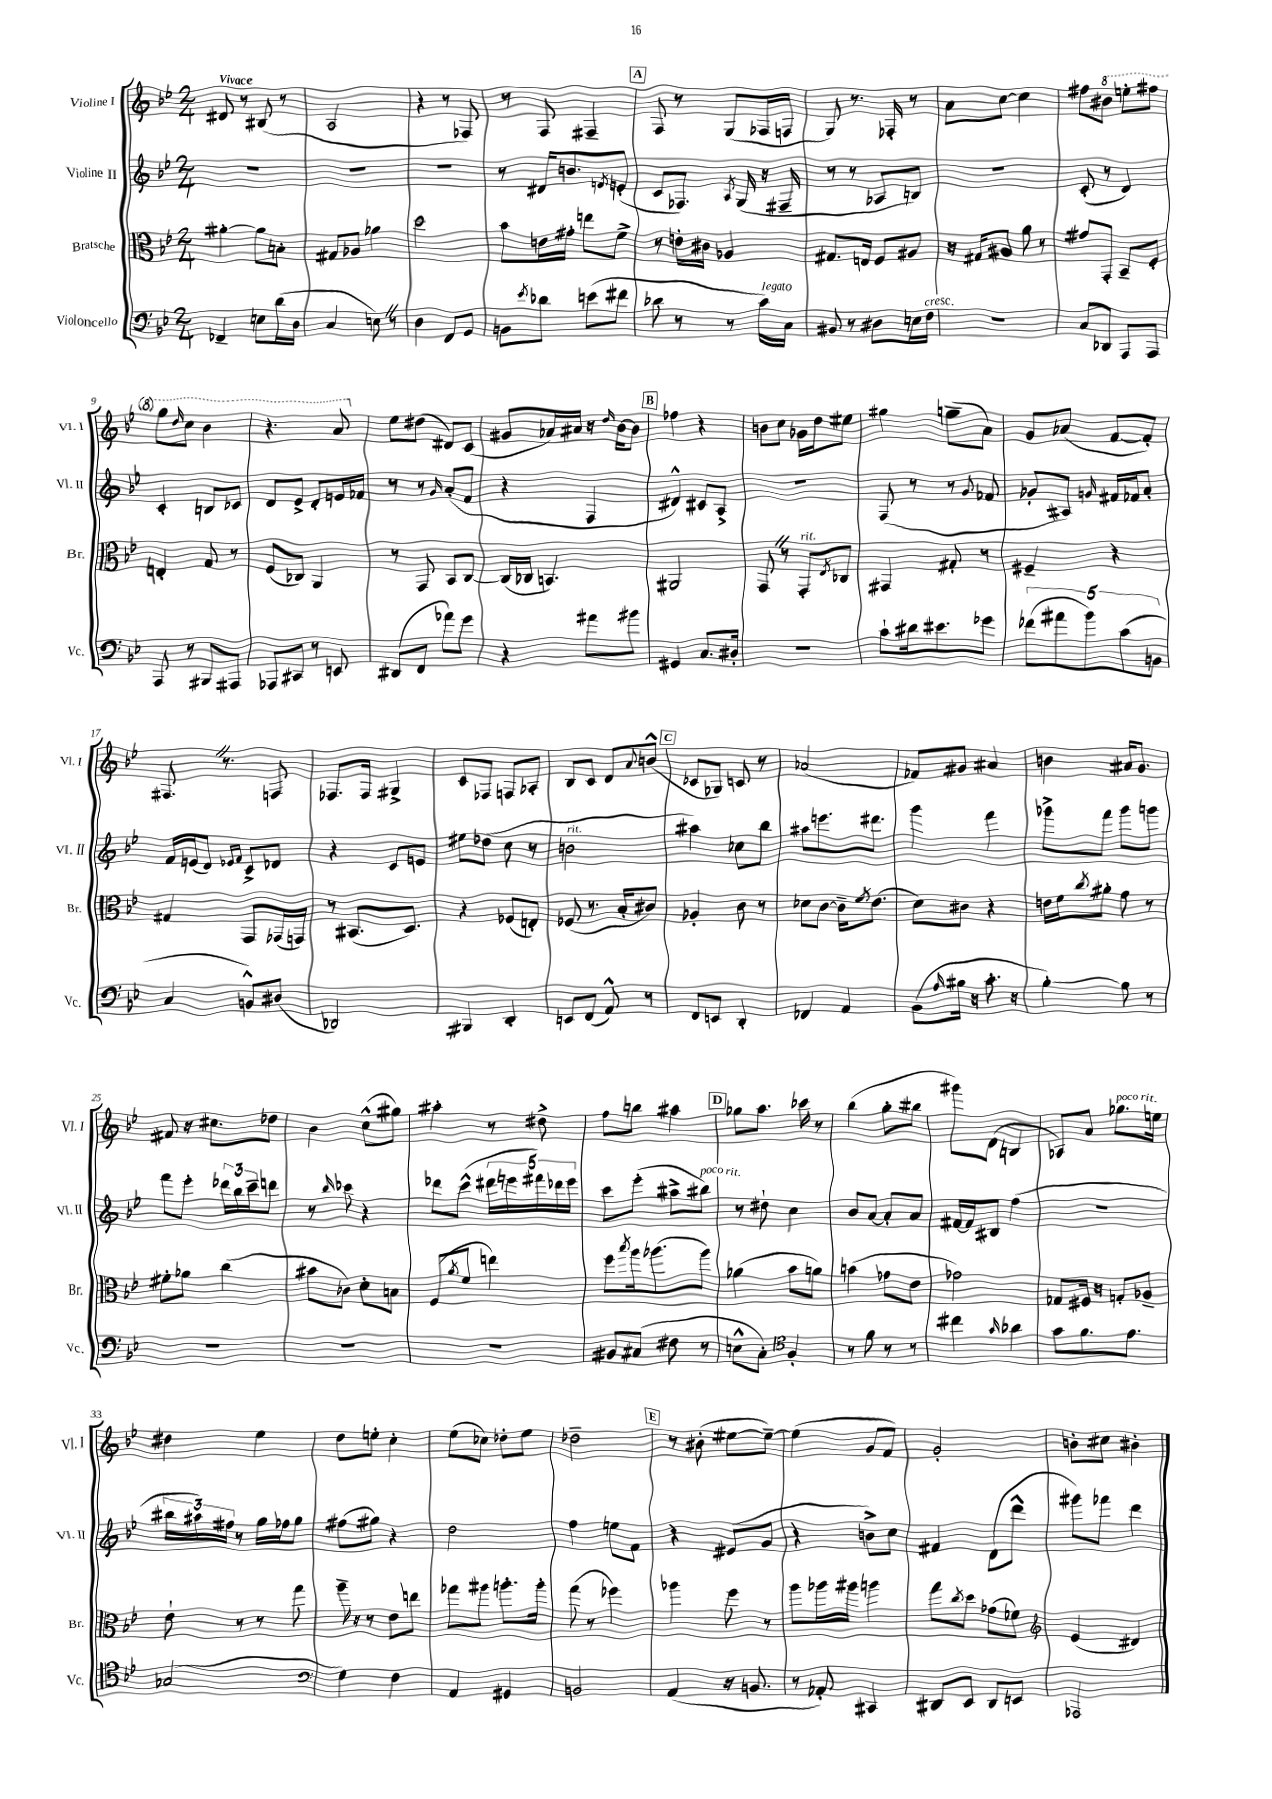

**kern	**kern	**kern	**kern
*part4	*part3	*part2	*part1
*staff4	*staff3	*staff2	*staff1
*I"Violoncello	*I"Bratsche	*I"Violine II	*I"Violine I
*I'Vc.	*I'Br.	*I'Vl. II	*I'Vl. I
*clefF4	*clefC3	*clefG2	*clefG2
*k[b-e-]	*k[b-e-]	*k[b-e-]	*k[b-e-]
*M2/4	*M2/4	*M2/4	*M2/4
=1	=1	=1	=1
!	!	!	!LO:TX:a:B:t=Vivace
4FF-X~/	[4a#X'\	2r	8d#X/
.	.	.	8r
8En\L	8a#\L]	.	(8B#X/
(16d\L	8Bn'\J	.	8r
16D\JJ	.	.	.
=2	=2	=2	=2
4C/	8G#X/L	2r	2A/
.	8A-X/J	.	.
8EnZ\)	4a-X\	.	.
8r	.	.	.
=3	=3	=3	=3
4D\	2dd\	2r	4r
8FF/L	.	.	8r
8GG/J	.	.	8F-X/)
=4	=4	=4	=4
8BBn\L	8b-\L	8r	8r
8qe-/	.	.	.
8d-X\J	16en\L	16d#X/KL	8F/
.	16g#X'\JJ	8.bn/	.
(8en\L	8een\L	.	4F#X~/
.	.	8qdn/	.
8f#X\J	8f^\J	(8en'/J	.
!!LO:REH:place=s1:t=A
=5	=5	=5	=5
8d-X\	8r	8c/L	8F/
8r	16en'\LL	8.F-X/J)	8r
.	16c#X\JJ	.	.
8r	4A-X/	.	(8G/L
.	.	8qA/	.
.	.	(16G/	.
!LO:TX:a:i:t=legato	!	!	!
16c\LL)	.	16r	16F-X/L
16C\JJ	.	16F#X~/	16Fn/JJ
=6	=6	=6	=6
8BB#X/	8.G#X/L	8r	8G/)
8r	.	8r	8.r
.	16En/Jk	.	.
8D#X\L	8F/L	8A-X/L	.
.	.	.	16F-X'/
16En\L	8A#X/J	8Bn/J)	8r
!LO:TX:a:i:t=cresc.	!	!	!
16F\JJ	.	.	.
=7	=7	=7	=7
2r	16r	2r	8a\L
.	16G#X/KL	.	.
.	8A#X/J	.	[8cc\J
.	8a\	.	4cc\]
.	8r	.	.
=8	=8	=8	=8
8C/L	8g#X/L	(8c'/	8ff#X\L
*	*	*	*8va
8DD-X/J	8GG'/J	8r	8bb#X\J
8AAA/L	8BB-~/L	4d/)	8eeen'\L
8AAA/J	8F'/J	.	8fff#X\J
!!LO:LB:g=z
=9	=9	=9	=9
8AAA/	4En'/	4c'/	8ggg\L
.	.	.	16qqddd/
8r	.	.	8ccc\J
8BBB#X/L	8G/	8Bn/L	4bb-\
8AAA#X/J	8r	8c-X/J	.
=10	=10	=10	=10
8AAA-X/L	(8F/L	8d/L	4.r
8CC#X/J	8C-X/J)	8e-^/J	.
8r	4AA/	8d'/L	.
8EEn/	.	16en/L	8aa/
.	.	16f-X/JJ	.
=11	=11	=11	=11
*	*	*	*X8va
(8DD#X/L	8r	8r	8ee-\L
8FF/J	8GG/	8r	(8dd#X\J
.	.	16qqg/	.
8a-X\L)	8BB-/L	(8a'/L	8d#X/L)
8g\J	[8C/J	8f/J	(8c/J
=12	=12	=12	=12
4r	(16C/LL]	4r	8g#X/L
.	16C-X/JJ	.	.
.	4.BBn/)	.	16a-X/L)
.	.	.	16a#X/JJ
8a#X\L	.	4F/	16r
.	.	.	16qqdd/
.	.	.	[16b-\KL
8b#X\J	.	.	8b-\J]
!!LO:REH:place=s1:t=B
=13	=13	=13	=13
4GG#X/	2AA#X/	4d#X^^/)	4ff-X\
8.C/L	.	8c#X/L	4r
.	.	8A^/J	.
16D#X'/Jk	.	.	.
=14	=14	=14	=14
2r	8GGZ/	2r	8bn\L
.	8r	.	8cc\J
!	!LO:TX:a:i:t=rit.	!	!
.	8GG'/L	.	16g-X\LL
.	.	.	16dd\J
.	8qE-/	.	.
.	8C-X/J	.	8ee#X\J
=15	=15	=15	=15
8c`\L	4GG#X/	(8F/	4gg#X\
16d#X\k	.	8r	.
8.e#X\	.	.	.
.	8G#X'/	8r	(8ggn~\L
.	.	8qqg/	.
8g-X\J	8r	8f-X/	8a\J)
=16	=16	=16	=16
(10f-X\L	4F#X~/	8g-X'/L	8g/L
10a#X\	.	.	.
.	.	8A#X/J)	(8a-X/J
10b-\)	.	.	.
.	.	16qqgn/	.
.	4r	16f#X/LL	[8f/L
(10c\	.	.	.
.	.	16f-X/J	.
.	.	8a'/J	8f'/J])
10BBn\J	.	.	.
!!LO:LB:g=z
=17	=17	=17	=17
4C/	4G#X/	16f/LL	8.F#XZ/
.	.	(16en/J	.
.	.	8d/J)	.
.	.	.	8.r
.	.	16qqe-X/LL	.
.	.	16qqf/JJ	.
8BBn^^/L)	8GG/L	8c^/L	.
(8D#X/J	(16GG-X/L	8d-X/J	8Fn/
.	16GGn/JJ)	.	.
=18	=18	=18	=18
2DD-X/)	8r	4r	8.F-X/L
.	(8.BB#X/L	.	.
.	.	.	16F-/Jk
.	.	8c/L	4G#X^/
.	8.D/J)	.	.
.	.	8en/J	.
=19	=19	=19	=19
4BBB#X/	4r	8ee#X\L	8c/L
.	.	(8dd-X\J	8F-X/J
4DD'/	(8F-X/L	8cc\	8Fn/L
.	8En'/J)	8r	8A-X'/J
=20	=20	=20	=20
!	!	!LO:TX:a:i:t=rit.	!
8EEn/L	(8F-X/	2bn\	8B-/L
(8FF/J	8.r	.	8c/J
8AA^^/)	.	.	8d/L
.	16B-'/KL	.	.
.	.	.	8qqa/
8r	8c#X/J)	.	(8bn^^/J
!!LO:REH:place=s1:t=C
=21	=21	=21	=21
8FF/L	4A-X'/	4aa#X\)	8c-X/L
8EEn/J	.	.	8G-X/J)
4DD'/	8c\	8cc-X\L	8cn/
.	8r	8bb-\J	8r
=22	=22	=22	=22
4FF-X/	8d-X\L	8aa#X\L	(2a-X/
.	[8c\J	8.eeen\	.
4AA/	16c~\KL]	.	.
.	8qf/	.	.
.	(8.e-\J	8.ddd#X\J	.
=23	=23	=23	=23
(8BB-\L	8d\L)	4ggg\	8f-X/L)
16qqA/	.	.	.
16B#X\Jk	8c#X\J	.	8g#X/J
16r	.	.	.
8.c'\	4r	4fff\	4a#X/
16r	.	.	.
=24	=24	=24	=24
[4B-'\)	16en\LL	8ggg-X^\L	4bn\
.	16f\J	.	.
.	8qcc/	.	.
.	8a#X'\J	8fff\J	.
8B-\]	8g\	8ggg-\L	16a#X/KL
.	.	.	8.g/J
8r	8r	8gggn\J	.
!!LO:LB:g=z
=25	=25	=25	=25
2r	8f#X'\L	8fff\L	8f#X/
.	8a-X\J	8eee-'\J	16r
.	.	.	8.cc#X\L
.	(4cc\	24ddd-X\LL	.
.	.	24bb-\	.
.	.	24ccc~\J	.
.	.	8dddn\J	8dd-X\J
=26	=26	=26	=26
2r	8b#X\L	8r	4b-\
.	.	16qqbb-/	.
.	8c-X\J)	8ccc-X\	.
.	8d'\L	4r	(8cc^^\L
.	8Bn\J	.	8gg#X\J)
=27	=27	=27	=27
2r	(8F/L	8ddd-X\L	4aa#X'\
.	8qa/	.	.
.	8f/J	(8ccc^^\J	.
.	4een\)	20ddd#X\LL	8r
.	.	20eeen\	.
.	.	20fff#X\)	.
.	.	.	8dd#X^\
.	.	20ddd-X\	.
.	.	20eee\JJ	.
=28	=28	=28	=28
8BB#X/L	8ff\L	8ccc\L	8ff\L
.	8qbb-/	.	.
(8C#X/J	16aa\k	(8eee-'\J	8bbn\J
.	(8.aa-X\	.	.
8F#X\	.	8aa#X^\L	4aa#X\
!	!	!LO:TX:a:i:t=poco rit.	!
8r	8aa-\J)	8bb#X\J)	.
!!LO:REH:place=s1:t=D
=29	=29	=29	=29
8En^^\L	(4a-X\	8r	8gg-X\L
8C'\J)	.	8dd#X`\	8.aa\J
*clefC4	*	*	*
4F'/	8b-\L	4cc\	.
.	.	.	16ccc-X\
.	8an\J)	.	8r
=30	=30	=30	=30
8r	(4bn\	8b-/L	(4bb-\
8f\	.	[8a/J	.
8r	8g-X\L	8a'/L]	8gg'\L
8r	8e-\J	8a/J	8bb#X\J
=31	=31	=31	=31
4cc#X\	2g-X\)	[16f#X/LL	8ggg#X\L)
.	.	16f#/J]	.
.	.	8B#X/J	(8d\J
16qqg/	.	.	.
4a-X\	.	(4ff\	4Bn/
=32	=32	=32	=32
8g\L	8G-X/L	2r	8A-X/L)
8.f\	16F#X/Jk	.	8a/J
.	16r	.	.
!	!	!	!LO:TX:a:i:t=poco rit.
.	8Gn'/L	.	8.gg-X\L
8.e-\J	.	.	.
.	8A-X~/J	.	.
.	.	.	16een\Jk
!!LO:LB:g=z
=33	=33	=33	=33
(2G-X/	8e-`\	24bb#X\LL	4dd#X\
.	.	24aa#X\)	.
.	.	24ff#X\JJ	.
.	8r	8r	.
.	8r	16gg\LL	4ee-\
.	.	16ff-X\J	.
.	8gg\	8gg\J	.
=34	=34	=34	=34
*clefF4	*	*	*
4G\)	16aa~\	(8ff#X\L	8dd\L
.	16r	.	.
.	8r	8gg#X\J)	8een'\J
4F\	8e-\L	4r	4cc'\
.	8een\J	.	.
=35	=35	=35	=35
4AA/	8gg-X\L	2dd\	(8ee-\L
.	8aa#X\J	.	8cc-X\J)
4GG#X/	8.aan'\L	.	8dd-X'\L
.	.	.	8ee-\J
.	16aa'\Jk	.	.
=36	=36	=36	=36
2BBn/	(8gg\	4ff\	2dd-X~\
.	8r	.	.
.	4ff-X\)	8een\L	.
.	.	8f\J	.
!!LO:REH:place=s1:t=E
=37	=37	=37	=37
(4AA/	4aa-X\	4r	8r
.	.	.	(8b#X'\
16r	8ff\	(8e#X/L	[8ee#X\L
8.BBn/	.	.	.
.	8r	8g/J	8ee#~\J_)
=38	=38	=38	=38
8r	8aa\L	4r	(4ee#\]
8AA-X'/)	16aa-X\L	.	.
.	16aa#X\JJ	.	.
4CC#X/	4aan\	8bn^\L)	8g/L
.	.	8cc\J	8f/J)
=39	=39	=39	=39
8DD#X/L	8gg\L	4f#X/	2g'/
.	8qcc/	.	.
8EE-/J	8dd\J	.	.
8DD#/L	(8g-X\L	(8d\L	.
8EEn/J	8f-X\J)	8ddd^^\J	.
=40	=40	=40	=40
*	*clefG2	*	*
2AAA-X/	(4e-/	8ggg#X\L)	8bn'\L
.	.	8fff-X\J	8cc#X\J
.	4d#X/)	4ddd\	4b#X'\
==	==	==	==
*-	*-	*-	*-
